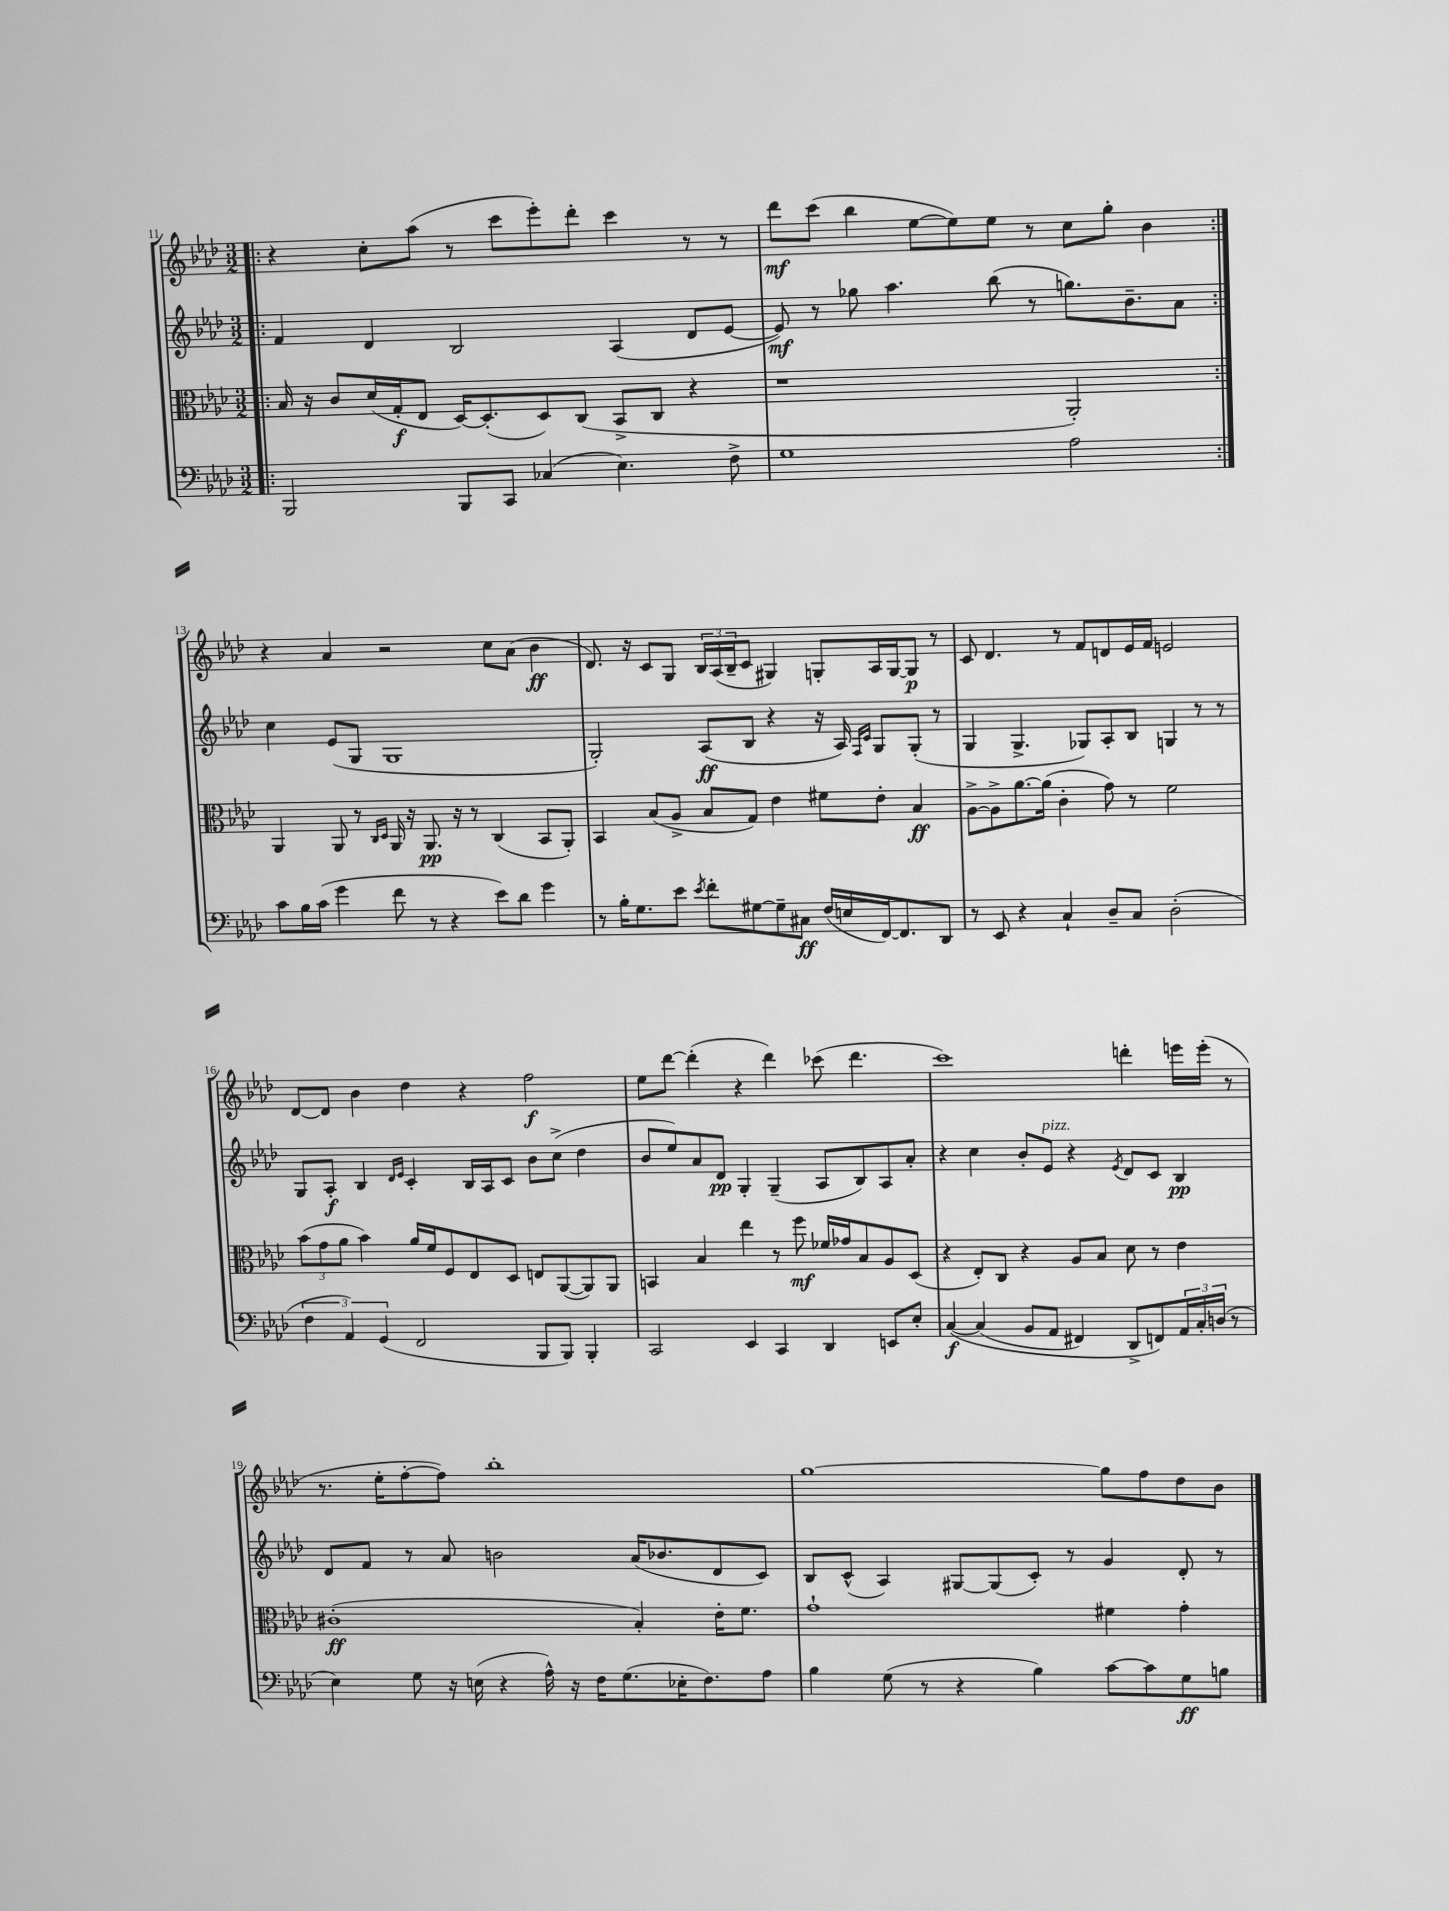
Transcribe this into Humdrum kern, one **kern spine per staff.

**kern	**kern	**kern	**kern
*staff4	*staff3	*staff2	*staff1
*clefF4	*clefC3	*clefG2	*clefG2
*k[b-e-a-d-]	*k[b-e-a-d-]	*k[b-e-a-d-]	*k[b-e-a-d-]
*M3/2	*M3/2	*M3/2	*M3/2
=!|:	=!|:	=!|:	=!|:
2BBB-/	16B-/	4f/	4r
.	16r	.	.
.	8c/L	.	.
.	(16d-/L	4d-/	8cc'\L
.	16G'/J	.	.
.	8E-/J	.	(8aa-\J
8BBB-/L	[16D-/LK)	2B-/	8r
.	(8.D-'/]	.	.
8CC/J	.	.	8ccc\L
(4C-/	8D-/)	.	8eee-'\)
.	(8C/J	.	8ddd-'\J
4.E-\)	8BB-^/L	(4A-/	4ccc\
.	8C/J	.	.
.	4r	8d-/L	8r
8F^\	.	[8e-/J	8r
=	=	=	=
1G	1r	8e-/])	8ddd-\L
.	.	8r	(8ccc\J
.	.	8gg-\	4bb-\
.	.	4.aa-\	.
.	.	.	[8ee-\L
.	.	.	8ee-\])
.	.	(8bb-\	8ee-\J
.	.	8r	8r
2A-\	2AA-'/)	8.gg\L)	8cc\L
.	.	.	8gg'\J
.	.	8.b-~\	.
.	.	.	4b-\
.	.	8a-\J	.
=:|!	=:|!	=:|!	=:|!
8c\L	4AA-/	4cc\	4r
16B-\L	.	.	.
(16c\JJ	.	.	.
4g\	8AA-/	(8e-/L	4a-/
.	8r	8G/J	.
.	16qqC/LL	.	.
.	16qqD-/JJ	.	.
8f\	16AA-/	1G	2r
.	16r	.	.
8r	8.AA-/	.	.
4r	.	.	.
.	16r	.	.
.	8r	.	.
8e-\L)	(4C/	.	8cc\L
8d-\J	.	.	(8a-\J
4g\	8BB-/L	.	4b-\
.	8AA-'/J)	.	.
=	=	=	=
8r	4BB-/	2G'/)	8.d-/)
16B-'\LK	.	.	.
8.G\	.	.	16r
.	(8B-/L	.	8c/L
8e-\J	8A-^/J	.	8G/J
8qe-/	.	.	.
8f'\L	8B-/L	(8A-/L	24B-/LL
.	.	.	(24A-/
.	.	.	24B-~/J
[8G#\	8G/J)	8B-/J	8c/J
8G#~\]	4e-\	4r	4G#/)
8C#\J	.	.	.
(16F/LL	8f#\L	16r	8G'/L
16E/	.	16A-/)	.
.	.	16qqF/LL	.
.	.	16qqc/JJ	.
[16FF/J)	8e-'\J	8G/L	16A-/L
8.FF/]	.	.	[16G/J
.	4B-/	(8G'/J	8G/]J
8DD-/J	.	8r	8r
=	=	=	=
8r	[8A-^\L	4G/	8c/
8EE-/	8A-^\]	.	4.d-/
4r	[8.a-\	4.G^/	.
.	(16a-\]Jk	.	.
4C`/	4c'\	.	8r
.	.	8G-/L)	8f/L
8D-~/L	8g\)	8A-'/	8d/
8C/J	8r	8B-/J	16e-/L
.	.	.	16f/JJ
(2D-'\	2f\	4G/	2e/
.	.	8r	.
.	.	8r	.
=	=	=	=
6F\	(12b-\L	8G/L	[8d-/L
.	12g\	.	.
.	.	8A-'/J	8d-/]J
6AA-/)	12a-\J	.	.
.	4b-\)	4B-/	4b-\
(6GG/	.	.	.
.	.	16qqd-/LL	.
.	.	16qqe-/JJ	.
2FF/	16a-/LL	4c'/	4dd-\
.	16f/J	.	.
.	8F/	.	.
.	8E-/	16B-/LL	4r
.	.	16A-/J	.
.	8D-/J	8c/J	.
8BBB-/L	8E/L	8b-\L	2ff\
8BBB-/J)	([8AA-/	(8cc^\J	.
4BBB-'/	8AA-/])	4dd-\	.
.	8AA-/J	.	.
=	=	=	=
2CC/	4BB/	8b-/L	8ee-\L
.	.	8ee-/)	[8ddd-\J
.	4B-/	8a-/	(4ddd-'\]
.	.	8d-/J	.
4EE-/	4ee-\	4G'/	4r
4CC/	8r	(4G~/	4ddd-\)
.	8ff\	.	.
4DD-/	16f-/LL	8A-/L	(8ccc-\
.	16g-/J	.	.
.	8B-/	8B-/)	4.ddd-\
8EE/L	8A-/	8A-/	.
8E-'/J	(8D-/J	8a-'/J	.
=	=	=	=
&([4C/	4r	4r	1ccc)
(4C/]	8E-'/L)	4cc\	.
.	8C/J	.	.
8BB-/L	4r	8b-'/L	.
8AA-/J	.	8e-/J	.
4FF#/)	8A-/L	4r	.
.	8B-/J	.	.
.	.	8qe-/	.
8DD-^/L	8d-\	8d-/L	4ddd'\
8FF/&)	8r	8c/J	.
24AA-/L	4e-\	4B-/	16eee\LL
24C'/	.	.	.
.	.	.	(16eee'\JJ
(24D/JJ	.	.	.
8r	.	.	8r
=	=	=	=
4E-\)	(1c#'	8d-/L	8.r
.	.	8f/J	.
.	.	.	16ee-'\LK
8G\	.	8r	[8ff'\
16r	.	8a-/	8ff\]J)
(16E\	.	.	.
4r	.	2b\	1bb-'
16A-^^\)	.	.	.
16r	.	.	.
16F\LK	.	.	.
(8.G\	.	.	.
.	4B-'/)	(16a-/LK	.
.	.	8.b-/	.
16E-'\K	.	.	.
8.F\)	.	.	.
.	16e-'\LK	8d-/	.
.	8.f\J	.	.
8A-\J	.	8c/J)	.
=	=	=	=
4B-\	1g`	8B-/L	[1gg
.	.	(8c^^/J	.
(8G\	.	4A-/)	.
8r	.	.	.
4r	.	[8G#/L	.
.	.	(8G#/]	.
4B-\)	.	8c'/J)	.
.	.	8r	.
[8c\L	4f#\	4g/	8gg\]L
8c\]	.	.	8ff\
8G\	4g'\	8d-'/	8dd-\
8B\J	.	8r	8b-\J
==	==	==	==
*-	*-	*-	*-
